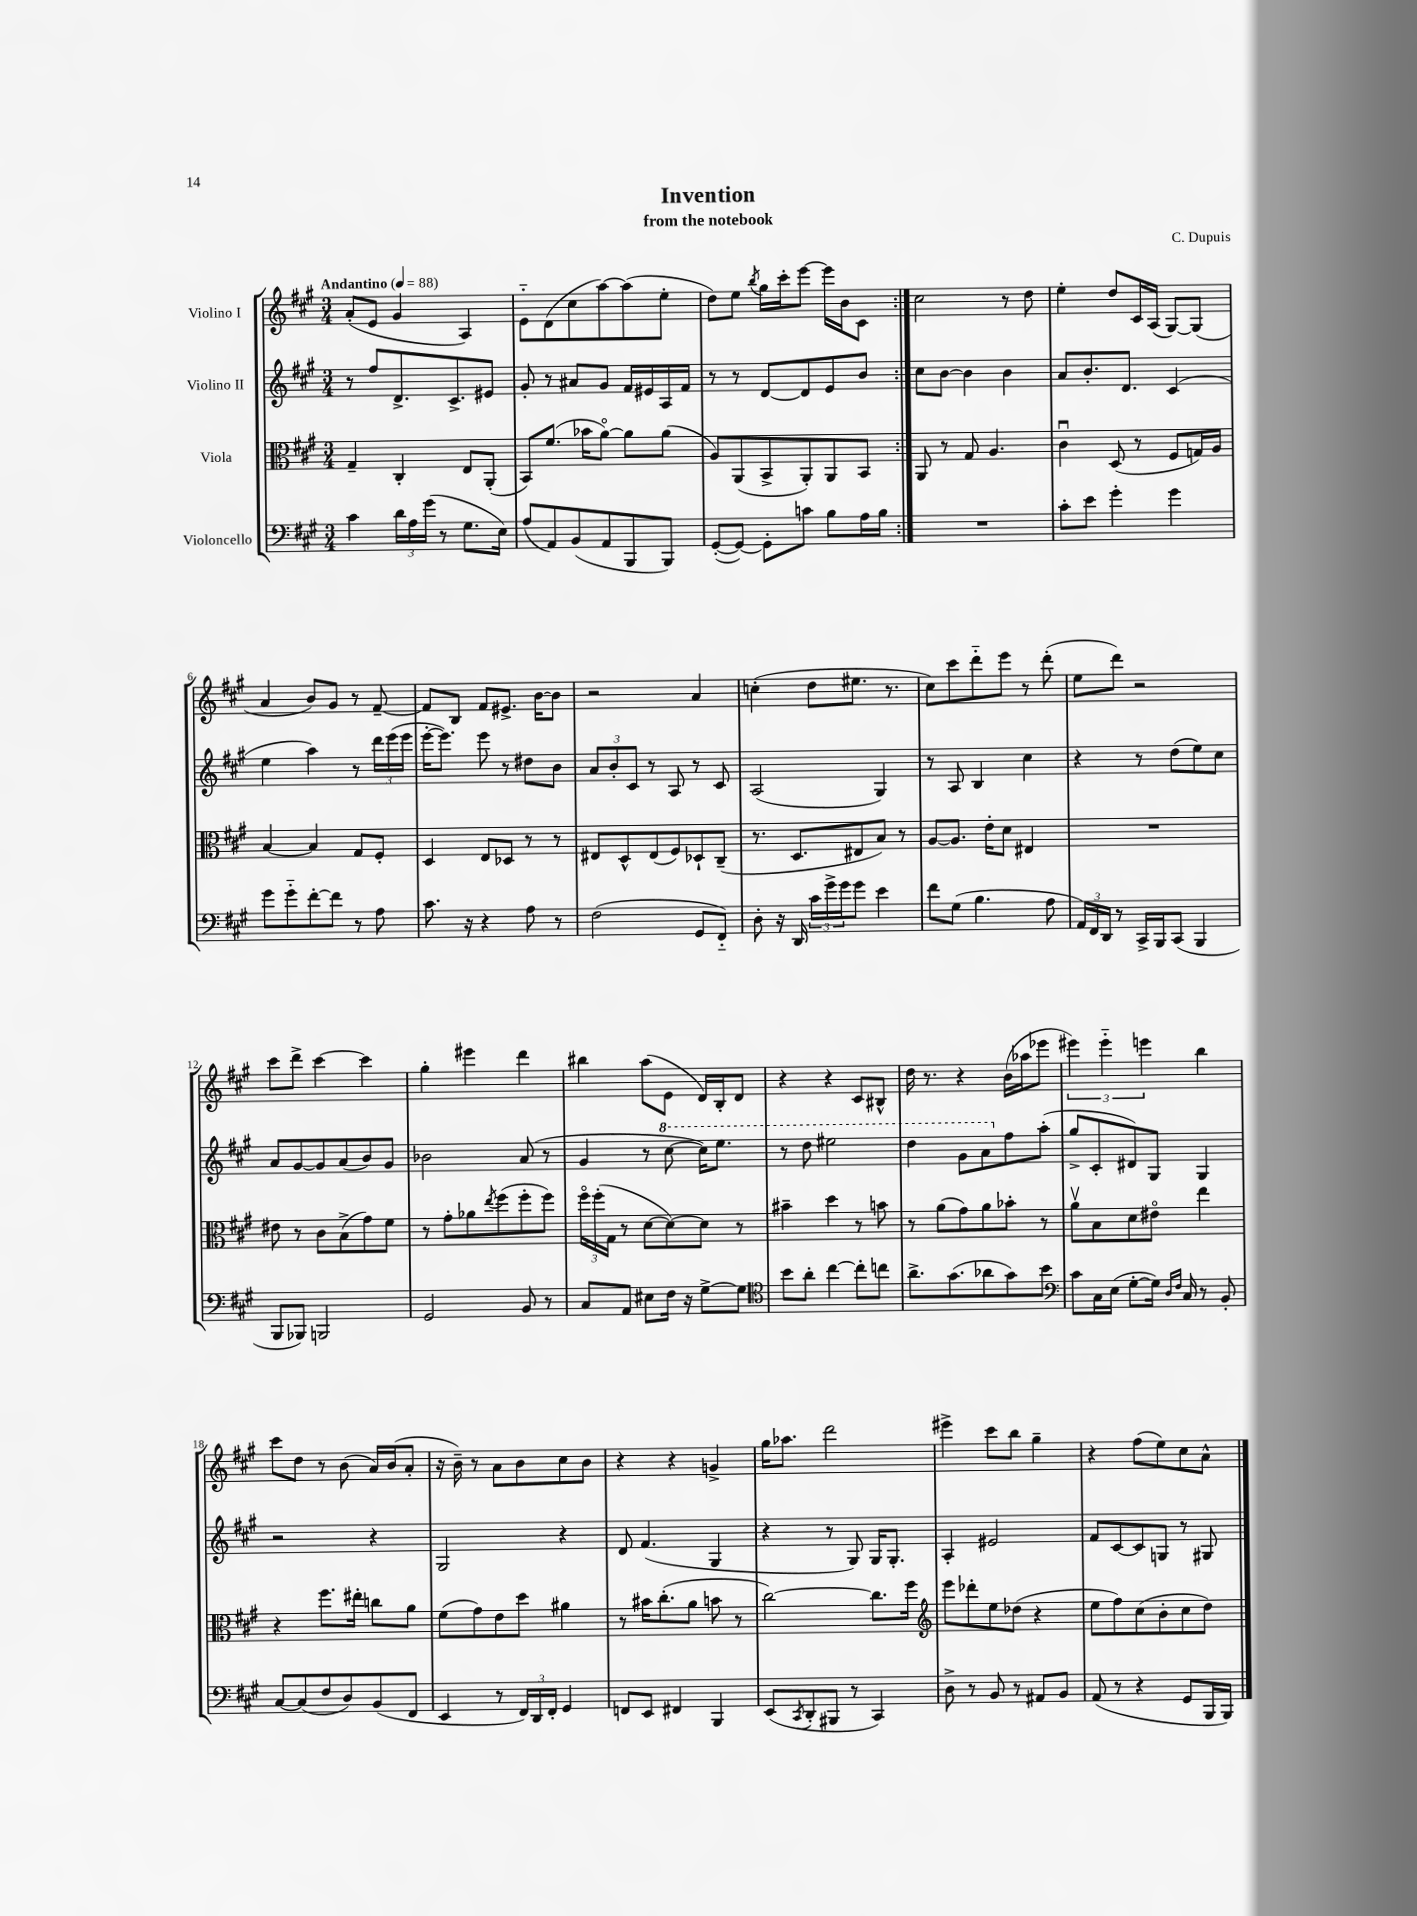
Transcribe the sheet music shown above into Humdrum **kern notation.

**kern	**kern	**kern	**kern
*staff4	*staff3	*staff2	*staff1
*clefF4	*clefC3	*clefG2	*clefG2
*k[f#c#g#]	*k[f#c#g#]	*k[f#c#g#]	*k[f#c#g#]
*M3/4	*M3/4	*M3/4	*M3/4
*MM88	*MM88	*MM88	*MM88
4c#	4G#~	8r	(8a'
.	.	8ff#	8e
24d	4C#'	8.d^	4g#
24A	.	.	.
(24g#	.	.	.
8r	.	.	.
.	.	8.c#^	.
8.G#	8E	.	4A)
.	(8AA'	8e#	.
16E)	.	.	.
=	=	=	=
(8A	8BB)	8g#'	8e'~
8AA)	(8.f#	8r	(8d
(8BB	.	8a#	8cc#
.	16b-	.	.
8AA	[8ao)	8g#	[8aa)
8BBB	8a]	16f#	(8aa]
.	.	16e#	.
8BBB)	(8a	16A	8ee'
.	.	16f#	.
=	=	=	=
([8GG#'	8A)	8r	8dd)
8GG#_)	(8AA	8r	8ee
.	.	.	8qbb
8GG#']	8BB^	[8d	16gg#
.	.	.	16ccc#'
8c	8AA')	8d]	[8eee
8B	8AA	8e	16eee]
.	.	.	16b
16A	8BB	8b	8c#
16B	.	.	.
=:|!	=:|!	=:|!	=:|!
2.r	8AA	8cc#	2cc#
.	8r	[8b	.
.	8G#	4b]	.
.	4.A	.	.
.	.	4b	8r
.	.	.	8dd
=	=	=	=
8c#'	4c#u	8a	4ee'
8e	.	8.b'	.
4g#'	(8D	.	8dd
.	.	8.d	.
.	8r	.	16c#
.	.	.	(16A
4g#	8F#	(4c#	[8G#)
.	16G)	.	(8G#]
.	16A	.	.
=	=	=	=
8g#	[4B	4ee	4a
8g#'~	.	.	.
[8f#'	4B]	4aa)	8b)
8f#]	.	.	8g#
8r	8G#	8r	8r
8A	8F#'	24ddd	[8f#~
.	.	(24eee	.
.	.	24eee	.
=	=	=	=
8.c#	4D	[16eee'	8f#]
.	.	8.eee])	.
.	.	.	8B
16r	.	.	.
4r	8E	8eee	8f#
.	8D-	8r	8.e#^
8A	8r	8dd#	.
.	.	.	[16b
8r	8r	8b	8b]
=	=	=	=
(2F#	8E#	12a	2r
.	.	12b'	.
.	8D^^	.	.
.	.	12c#	.
.	(8E#	8r	.
.	8F#)	8A	.
8GG#	8D-`	8r	4a
8FF#'~)	(8C#~	8c#	.
=	=	=	=
8D'	8.r	(2A	(4cc'
16r	.	.	.
16DD	8.D	.	.
24c#	.	.	8dd
24g#^	.	.	.
24g#	.	.	.
8g#	8E#	.	8.ee#
4e	8B)	4G#)	.
.	.	.	8.r
.	8r	.	.
=	=	=	=
8f#	[8A	8r	8cc#)
(8G#	8.A]	8A	8ccc#
4.B	.	4B	8ddd'~
.	16e'	.	.
.	8d	.	8eee
.	4E#	4cc#	8r
8A	.	.	(8ddd'
=	=	=	=
24AA)	2.r	4r	8ee
24FF#	.	.	.
24DD	.	.	.
8r	.	.	8ddd)
16CC#^	.	8r	2r
16BBB	.	.	.
(8CC#	.	(8dd	.
4BBB	.	8ee)	.
.	.	8cc#	.
=	=	=	=
8BBB	8e#	8a	8ccc#
8BBB-)	8r	[8g#	8ddd^
2BBB	8c#	8g#]	[4ccc#
.	(8B^	(8a	.
.	8g#)	8b)	4ccc#]
.	8f#	8g#	.
=	=	=	=
2GG#	8r	2b-	4gg#'
.	8g#'	.	.
.	8a-	.	4eee#
.	8qee	.	.
.	(8ff#	.	.
8BB	8ff#'	(8a	4ddd
8r	8ff#)	8r	.
=	=	=	=
8C#	24ff#o	4g#	4bb#
.	(24ff#'	.	.
.	24G#	.	.
8AA	8r	.	.
8E#	[8d	8r	(8aa
16F#	8d_)	[8ccc#	8e
16r	.	.	.
[8G#^	8d]	16ccc#])	16d)
.	.	8.eee	16B'
8G#]	8r	.	8d
=	=	=	=
*clefC4	*	*	*
8b	4b#~	8r	4r
8a'	.	8ddd	.
[4cc#	4dd	2eee#	4r
8cc#']	8r	.	8c#
8cc	8b	.	8B#^^
=	=	=	=
8.a^	8r	4ddd	16dd
.	.	.	8.r
.	(8a	.	.
(8.g#	.	.	.
.	8g#)	8gg#	4r
8a-	8a	8aa	.
8g#)	8b-'	8ff#	(16b
.	.	.	16aa-
8b	8r	(8aa'	8eee-
=	=	=	=
*clefF4	*	*	*
8c#	8av	8gg#^	6eee#)
16C#	8B	8c#'	.
.	.	.	6eee#'~
(16E	.	.	.
[8G#'	8d	8d#)	.
.	.	.	6eee
16G#])	8e#o	8G#	.
16qqD	.	.	.
16qqF#	.	.	.
16C#	.	.	.
8r	4ee	4G#	4bb
8BB'	.	.	.
=	=	=	=
[8C#	4r	2r	8ccc#
(8C#]	.	.	8dd
8F#	8.ff#	.	8r
8D)	.	.	(8b
.	16ee#'	.	.
(8BB	8cc	4r	16a)
.	.	.	(16b
8FF#	8a	.	8a'
=	=	=	=
4EE	(8f#	2G#	16r
.	.	.	16b~)
.	8g#)	.	8r
8r	8e	.	8a
24FF#)	8dd	.	8b
24DD	.	.	.
24FF#'	.	.	.
4GG#	4a#	4r	8cc#
.	.	.	8b
=	=	=	=
8FF	8r	8d	4r
8EE	16b#	(4.f#	.
.	(8.cc#'	.	.
4FF#	.	.	4r
.	8a	.	.
4BBB	8b	4G#	4g^
.	8r	.	.
=	=	=	=
(8EE	[2cc#)	4r	16gg#
.	.	.	8.aa-
8qCC#	.	.	.
8DD'	.	.	.
8BBB#	.	8r	2ddd
8r	.	8G#)	.
4CC#)	8.cc#]	16G#	.
.	.	8.G#'	.
.	16ff#	.	.
=	=	=	=
*	*clefG2	*	*
8D^	8eee	4A'	4eee#^
8r	8ddd-'	.	.
8BB	8ee	2e#	8ccc#
8r	(8dd-	.	8bb
8AA#	4r	.	4gg#~
8BB	.	.	.
=	=	=	=
(8AA	8ee	8f#	4r
8r	8ff#)	[8c#	.
4r	(8cc#	8c#]	(8ff#
.	8b'	8G	8ee)
8GG#	8cc#	8r	8cc#
16BBB	8dd)	8G#	8a^^
16BBB)	.	.	.
==	==	==	==
*-	*-	*-	*-
